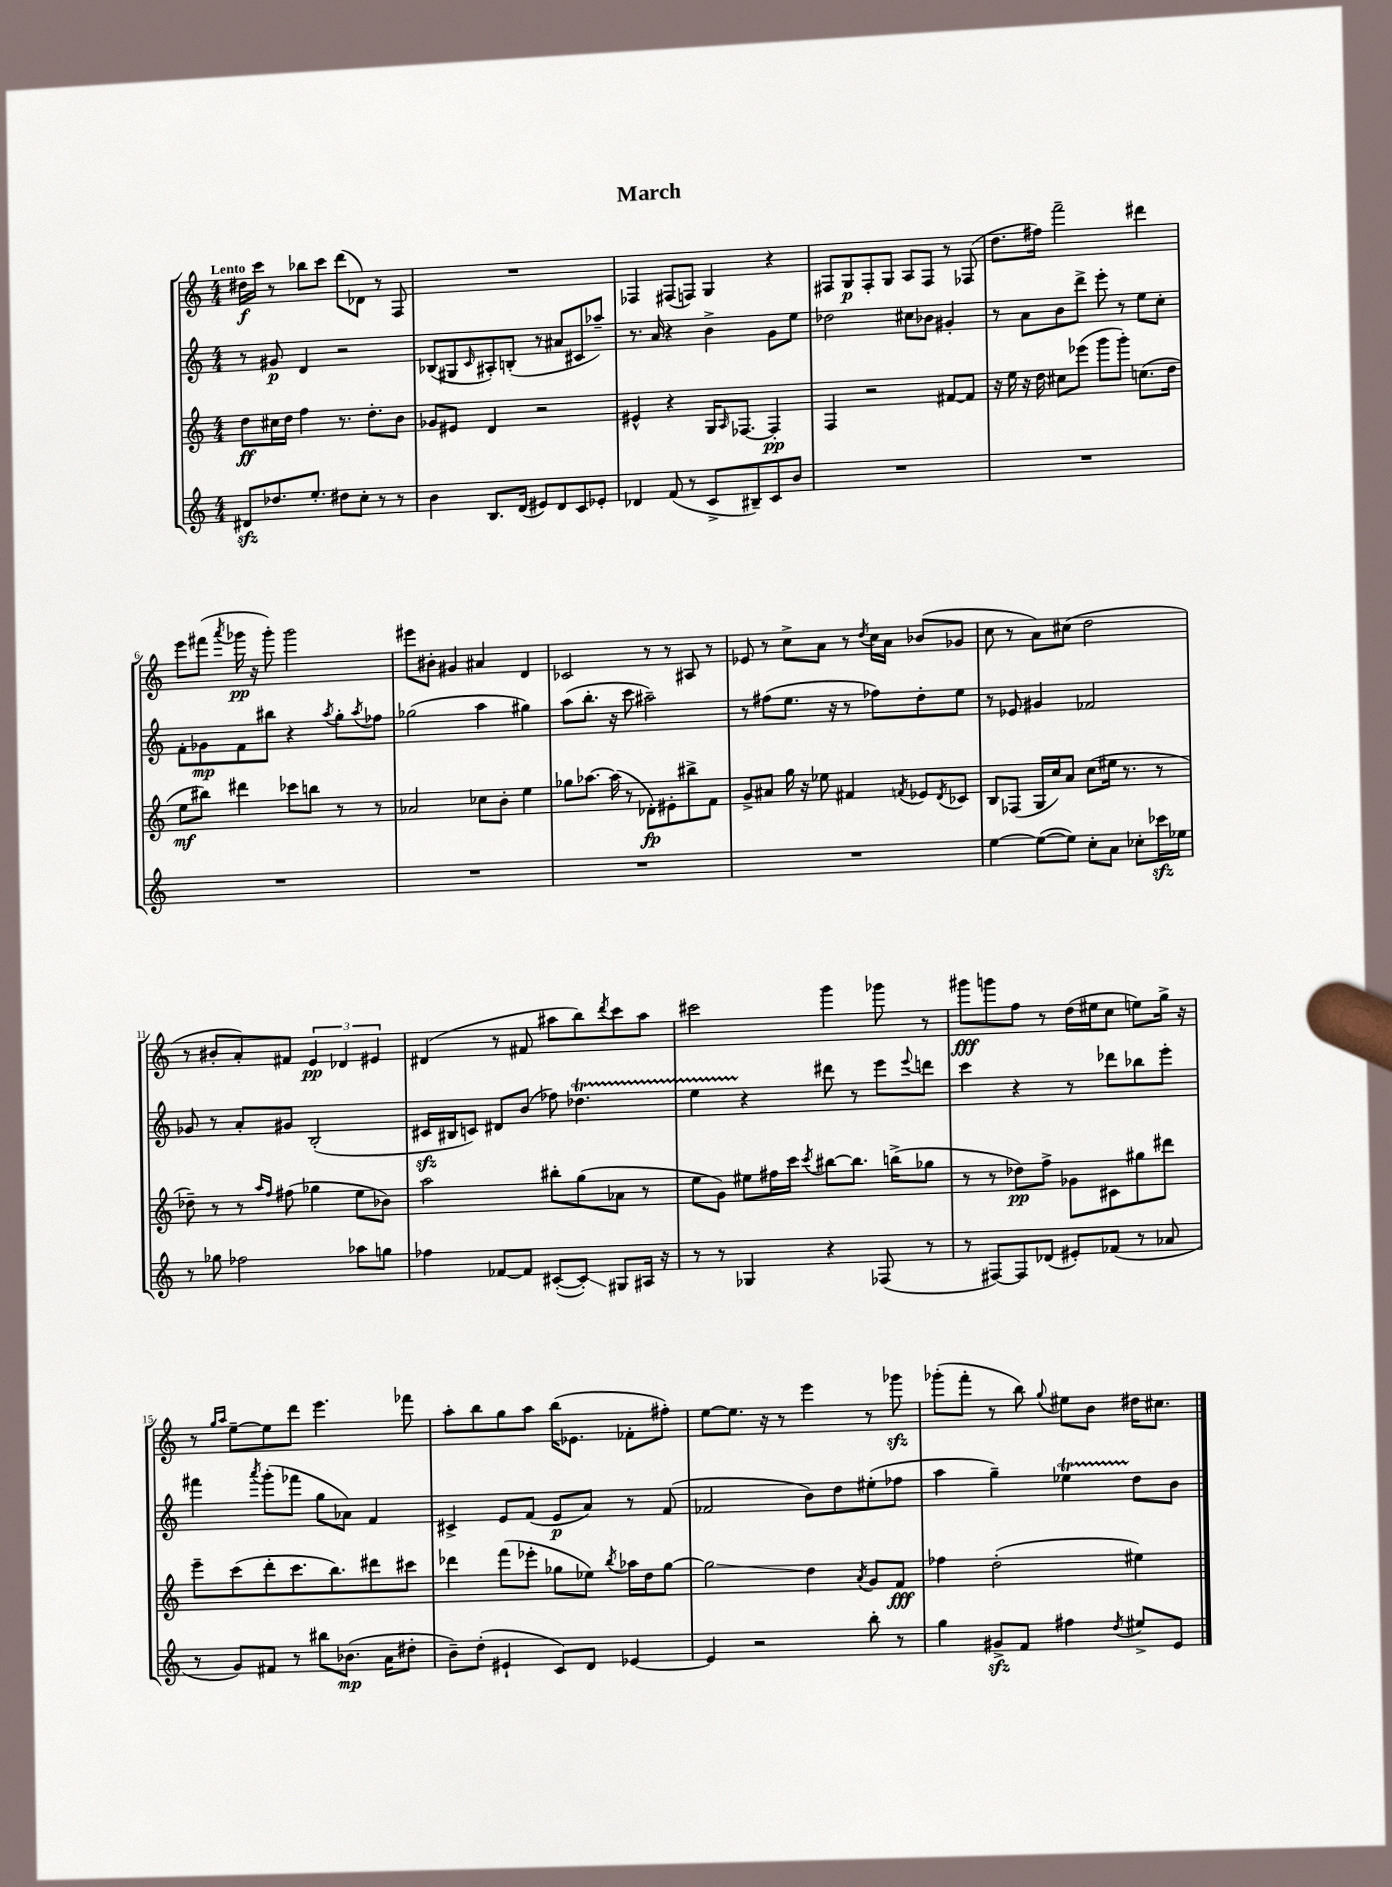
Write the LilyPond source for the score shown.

\header { title = "March" }
<<
\new StaffGroup <<
\new Staff = "s0" {
    \clef treble \key c \major \numericTimeSignature \time 4/4 \tempo "Lento"
    dis''16\f c'''16 r8 bes''8 c'''8 d'''8( des'8) r8 f8 |
    R1 |
    fes4 fis8( f8) g4 r4 |
    fis8 g8\p fis8-. g8 a8 fis8 r8 fes8( |
    d''8. fis''16) f'''2-- dis'''4 |
    e'''8 fis'''8( \acciaccatura { a'''8 } ges'''16\pp r16 ges'''8-.) ges'''2 |
    eis'''8 bis'8-. gis'4 ais'4 d'4 |
    ces'2 r8 r8 ais8 r8 |
    ees'8 r8 c''8-> a'8 r8 \acciaccatura { d''8 } c''16 a'16 bes'8( ges'8 |
    c''8 r8 a'8) cis''8( d''2 |
    r8 bis'8-. a'8-.) fis'8 \tuplet 3/2 { e'4\pp des'4 eis'4 } |
    dis'4( r8 fis'8 ais''8 b''8) \acciaccatura { d'''8 } c'''8 ais''8 |
    cis'''2 g'''4 ges'''8 r8 |
    gis'''8\fff g'''8 f''8 r8 d''16( eis''16 c''8 e''8) g''16-> r16 |
    r8 \grace { g''16 a''16 } e''8~-- e''8 d'''8 e'''4. fes'''8 |
    a''8-. b''8 g''8 a''8 b''16( ees'8. fes'8-. fis''8-.) |
    e''8~ e''8. r16 r8 e'''4 r8 ges'''8\sfz |
    ges'''8-.( f'''8-. r8 b''8) \appoggiatura { g''8 } eis''8 b'8 dis''16 cis''8. \bar "|." |
}
\new Staff = "s1" {
    \clef treble \key c \major \numericTimeSignature \time 4/4
    r8 gis'8\p d'4 r2 |
    bes8( gis8 \grace { c'16 } ais8-.) b8-.( r8 ais'8 cis'8 aes''8--) |
    r8. a'16 r4 b'4-> g'8 e''8 |
    des''2 cis''8 bes'8 gis'4-. |
    r8 a'8 b'8 d'''8-> e'''8-. r8 e''8 c''8-. |
    f'8-. ges'8\mp f'8 bis''8 r4 \acciaccatura { a''8 } g''8-. \acciaccatura { a''8 } fes''8 |
    ges''2( a''4 gis''4) |
    a''8( b''8.-. r16 c'''8 ais''2--) |
    r8 fis''8( e''8. r16 r8 fes''8) d''8-. e''8 |
    r8 ees'8 gis'4 fes'2 |
    ges'8 r8 a'8-. gis'8 b2-.( |
    cis'16\sfz bis16 c'8) dis'8 b'8( fes''8) des''4.\startTrillSpan |
    e''4 r4\stopTrillSpan dis'''8 r8 e'''8 \appoggiatura { e'''8 } d'''8 |
    c'''4 r4 r8 des'''8 bes''8 e'''8-. |
    fis'''4 \acciaccatura { a'''8 } g'''8-.( fes'''8 g''8 aes'8) f'4 |
    cis'4-> e'8 f'8( e'8\p a'8) r8 f'8( |
    fes'2 b'8) d''8 eis''8-.( fes''8 |
    a''4 g''4--) ees''4\startTrillSpan d''8\stopTrillSpan b'8 \bar "|." |
}
\new Staff = "s2" {
    \clef treble \key c \major \numericTimeSignature \time 4/4
    d''8\ff cis''16 d''16 f''4 r8. d''8.-. b'8 |
    ges'8 eis'8 d'4 r2 |
    eis'4-^ r4 g16 \grace { a16 } fes8.~ fes4-.\pp |
    f4 r2 fis'8~ fis'8 |
    r16 e''16 r16 d''16 cis''8 ees'''8( g'''8 g'''8-.) c''8.( d''16 |
    e''8\mf bis''8) dis'''4 ces'''8 b''8 r8 r8 |
    aes'2 ces''8 b'8-. e''4 |
    ges''8 aes''8.~ aes''16( r8 des'8-.\fp) eis'8-. bis''8-> f'8 |
    g'8-> ais'8 g''16 r16 ees''8 fis'4 \acciaccatura { f'8 } ees'8 \acciaccatura { d'8 } ces'8 |
    b8 fes8( g16 c''16) a'8 c''8( eis''16 r8. r8 |
    des''8--) r8 r8 \grace { a''16 f''16 } fis''8( ges''4 e''8 bes'8) |
    a''2 bis''8-. g''8( aes'8 r8 |
    e''8 g'8) eis''8 fis''16 c'''16 \acciaccatura { c'''8 } bis''8~ bis''8. b''16->( ges''8 |
    r8 r8 des''8\pp) f''8-> ges'8 cis'8 gis''8 dis'''8 |
    e'''8-- c'''8( d'''8-. c'''8. b''8.) dis'''8 cis'''8 |
    des'''4 f'''8( ees'''8-. ges''8 ees''8) \acciaccatura { b''8 } aes''16 d''16 ges''8~ |
    ges''2\glissando d''4 \acciaccatura { a'8 } g'8 f'8\fff |
    fes''4 d''2-.( eis''4) \bar "|." |
}
\new Staff = "s3" {
    \clef treble \key c \major \numericTimeSignature \time 4/4
    dis'8\sfz des''8. e''8.-. dis''8 c''8-. r8 r8 |
    b'4 b8. d'16( eis'8) d'8 c'8 ees'8-. |
    des'4 f'8( r8 c'8-> bis8--) c'8 b'8 |
    R1 |
    R1 |
    R1 |
    R1 |
    R1 |
    R1 |
    e''4~ e''8~( e''8) c''8-. a'8 ces''8-. ces'''16\sfz ees''16 |
    r8 ges''8 fes''2 aes''8 g''8 |
    fes''4 fes'8~ fes'8 cis'8~-.( cis'8-.\glissando) gis8 ais16 r16 |
    r8 r8 ges4 r4 fes8( r8 |
    r8 fis8~) fis8 des'8( eis'8-.) fes'8( r8 aes'8 |
    r8 g'8) fis'8 r8 bis''8 bes'8.\mp( a'16 dis''8-. |
    b'8--) d''8-.( eis'4-! c'8) d'8 ees'4~ |
    ees'4 r2 b''8-. r8 |
    g''4 gis'8->\sfz f'8 fis''4 \acciaccatura { d''8 } eis''8-> e'8 \bar "|." |
}
>>
>>
